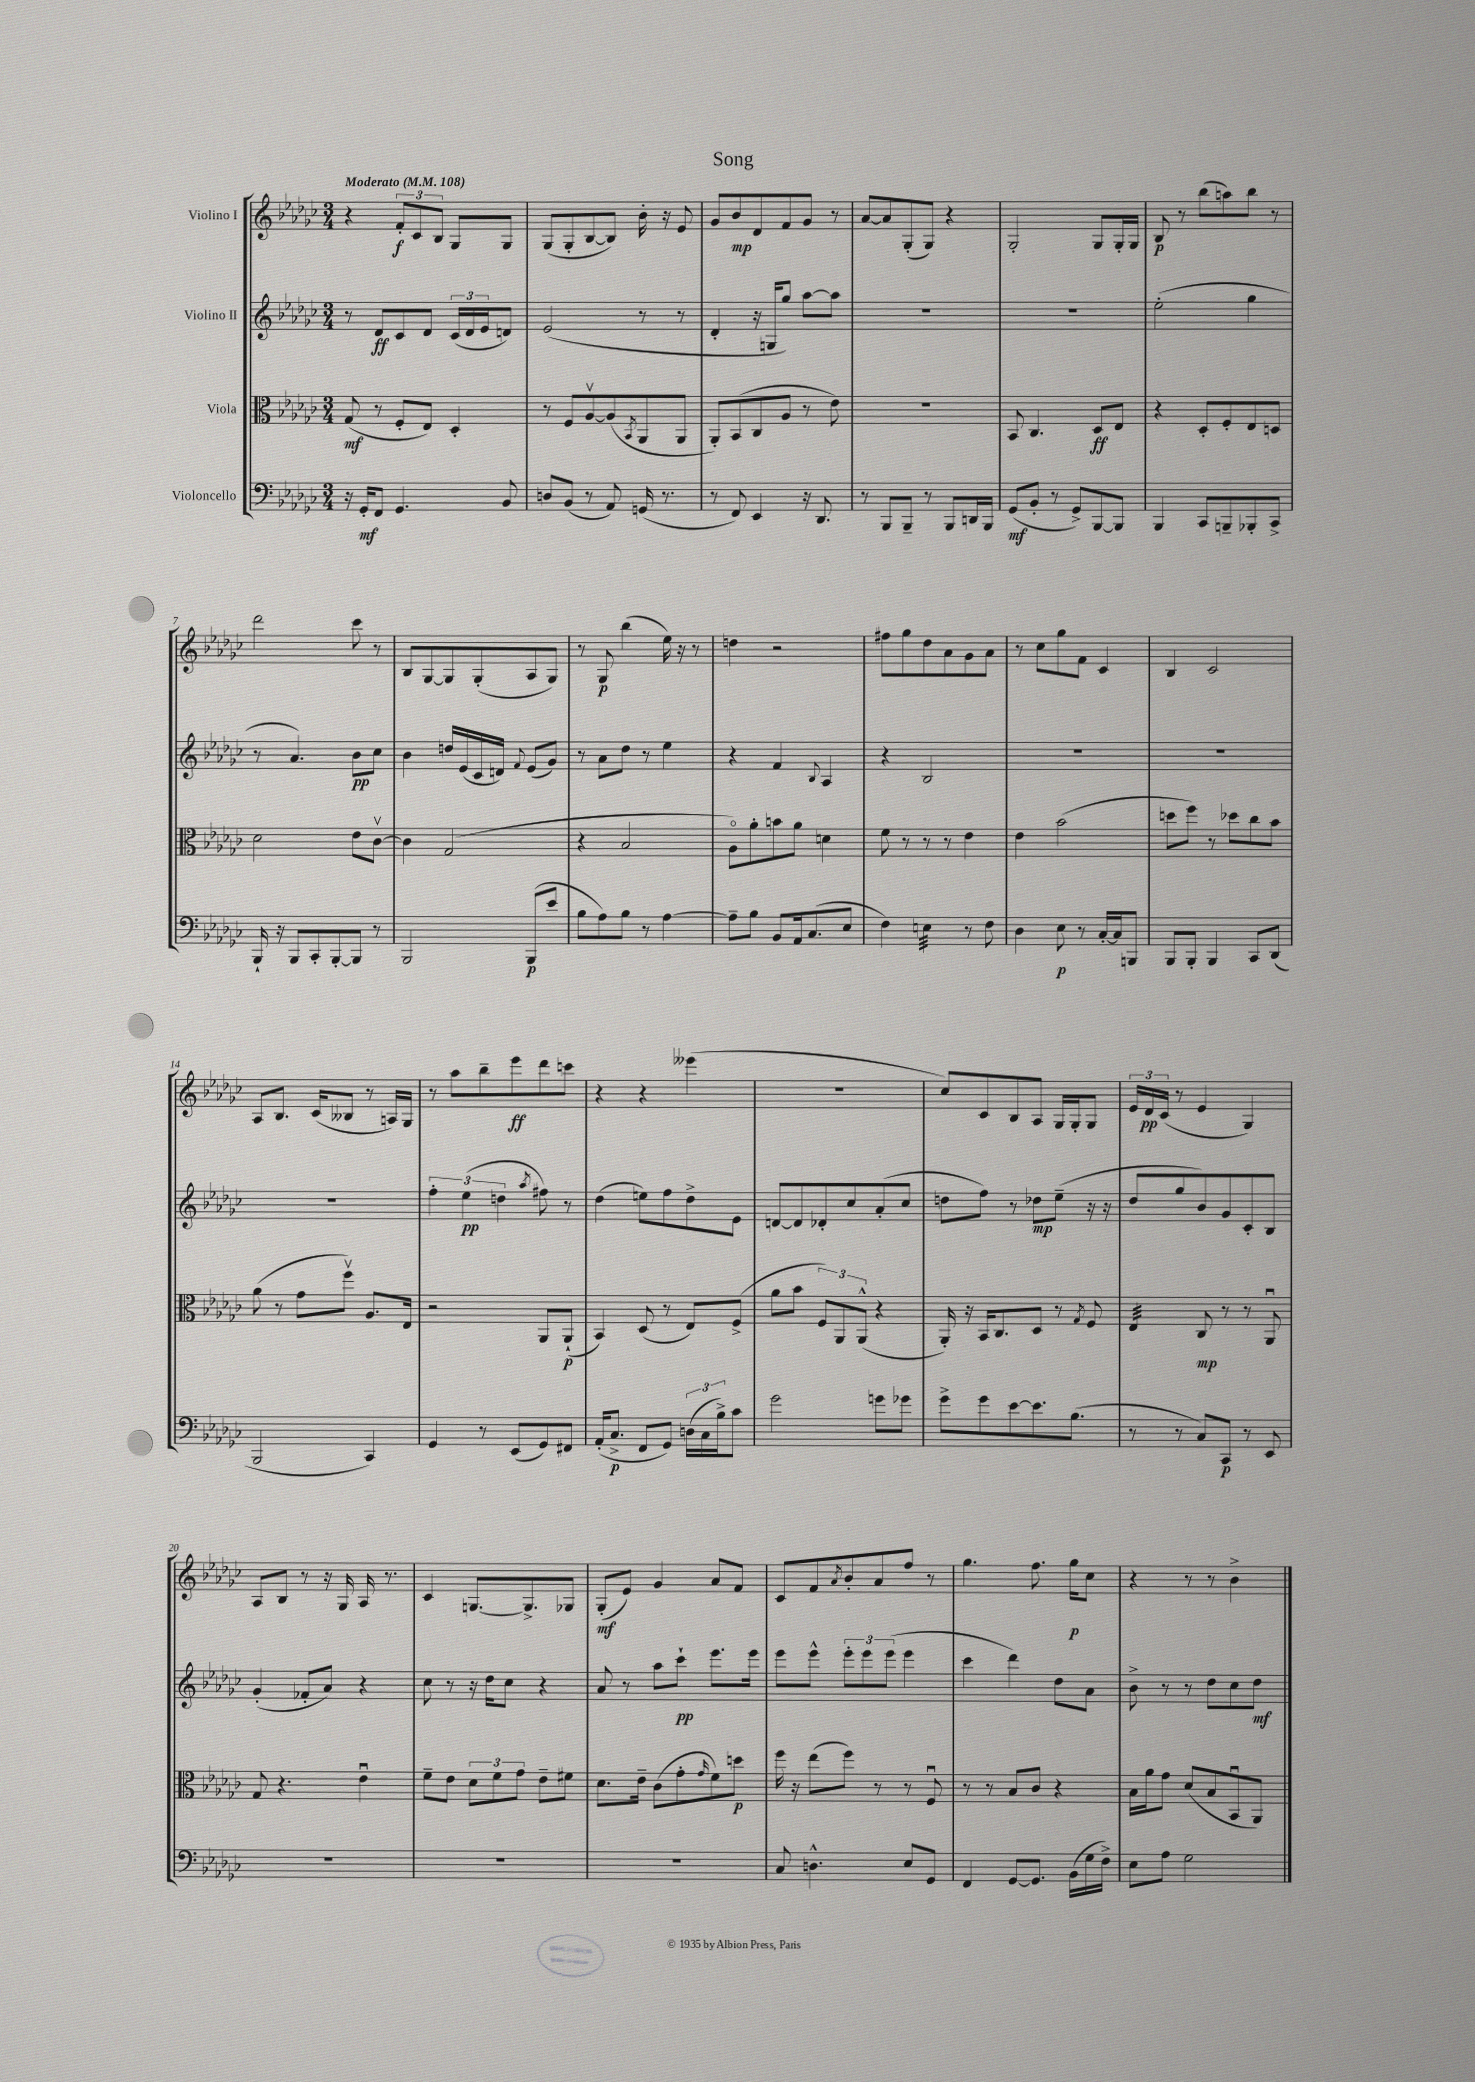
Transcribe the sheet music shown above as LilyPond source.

\header { title = "Song" }
<<
\new StaffGroup <<
\new Staff = "s0" \with { instrumentName = "Violino I" } {
    \clef treble \key ges \major \numericTimeSignature \time 3/4 \tempo "Moderato" 4 = 108
    r4 \tuplet 3/2 { f'8-.\f ces'8 bes8 } ges8 ges8 |
    ges8( ges8-. bes8~ bes8) bes'16-. r16 ees'8 |
    ges'8 bes'8\mp des'8 f'8 ges'8 r8 |
    aes'8~ aes'8 ges8-.( ges8) r4 |
    ges2-. ges8 ges16-. ges16 |
    bes8\p r8 bes''8( a''8) bes''8 r8 |
    des'''2 ces'''8 r8 |
    bes8 ges8~ ges8 ges8-.( aes8 ges8) |
    r8 ges8\p bes''4( ees''16) r16 r8 |
    d''4 r2 |
    fis''8 ges''8 des''8 aes'8 ges'8 aes'8 |
    r8 ces''8 ges''8 f'8 ces'4 |
    bes4 ces'2 |
    aes8 bes8. ces'16( beses8 r8 a16) ges16 |
    r8 aes''8 bes''8-- ees'''8\ff des'''8 c'''8 |
    r4 r4 eeses'''4( |
    R2. |
    ces''8) ces'8 bes8 aes8 ges16 ges16-. ges8 |
    \tuplet 3/2 { ees'16 des'16\pp ces'16( } r8 ees'4 ges4) |
    aes8 bes8 r8 r16 ges16 aes16 r8. |
    ces'4 g8.~ g8.-> ges8 |
    ges8-.\mf( ees'8) ges'4 aes'8 f'8 |
    ces'8 f'8 \acciaccatura { aes'8 } bes'8-. aes'8 f''8 r8 |
    ges''4. f''8. ges''16\p ces''8 |
    r4 r8 r8 bes'4-> \bar "|." |
}
\new Staff = "s1" \with { instrumentName = "Violino II" } {
    \clef treble \key ges \major \numericTimeSignature \time 3/4
    r8 des'8\ff ces'8 des'8 \tuplet 3/2 { ces'16( des'16 ees'16 } d'8) |
    ees'2( r8 r8 |
    des'4-. r16 g16 ges''8) aes''8~ aes''8 |
    R2. |
    R2. |
    ees''2-.( ges''4 |
    r8 aes'4.) bes'8\pp ces''8 |
    bes'4 d''16 ees'16( ces'16 d'16) \appoggiatura { f'8 } ees'8( ges'8) |
    r8 aes'8 des''8 r8 ees''4 |
    r4 f'4 \appoggiatura { bes8 } aes4 |
    r4 bes2 |
    R2. |
    R2. |
    R2. |
    \tuplet 3/2 { f''4-. ees''4\pp( d''4 } \acciaccatura { aes''8 } fis''8) r8 |
    des''4( e''8) f''8 des''8-> ees'8 |
    d'8~ d'8 des'8-. ces''8 aes'8-.( ces''8 |
    d''8 f''8) r8 des''8\mp ees''8--( r16 r16 |
    des''8 ges''8 bes'8) ges'8 ces'8-. bes8 |
    ges'4-.( fes'8-. aes'8) r4 |
    ces''8 r8 r16 des''16 ces''8 r4 |
    aes'8 r8 aes''8 ces'''8-!\pp ees'''8. ees'''16 |
    ees'''8 ees'''8-^ \tuplet 3/2 { ees'''8-. ees'''8 ees'''8( } ees'''4 |
    ces'''4 des'''4) des''8 aes'8 |
    bes'8-> r8 r8 des''8 ces''8 des''8\mf \bar "|." |
}
\new Staff = "s2" \with { instrumentName = "Viola" } {
    \clef alto \key ges \major \numericTimeSignature \time 3/4
    ges8\mf( r8 f8-. ees8) des4-. |
    r8 f8 aes8~\upbow aes8( \acciaccatura { bes,8 } aes,8 aes,8 |
    aes,8-.) bes,8( ces8 aes8 r8 ees'8) |
    R2. |
    bes,8 ces4. des8\ff ees8 |
    r4 des8-. f8-. ees8 d8 |
    des'2 ees'8 ces'8~\upbow |
    ces'4 ges2( |
    r4 bes2 |
    aes8\flageolet) aes'8-. b'8 aes'8 d'4 |
    f'8 r8 r8 r8 ees'4 |
    ees'4 bes'2( |
    d''8 f''8) r8 des''8 ces''8 bes'8 |
    aes'8( r8 ges'8 f''8\upbow) aes8. ees16 |
    r2 aes,8 aes,8-!\p( |
    bes,4) des8( r8 ees8) f8->( |
    aes'8 bes'8 \tuplet 3/2 { f8) aes,8 aes,8-^( } r4 |
    aes,16-.) r16 bes,16 ces8. des8 r8 \acciaccatura { ges8 } f8 |
    ees4:32 ces8\mp r8 r8 aes,8\downbow |
    ges8 r4. ees'4\downbow |
    f'8-- ees'8 \tuplet 3/2 { des'8 f'8 ges'8 } ees'8-- fis'8 |
    des'8. ees'16-- ces'8( ges'8-. \grace { ges'16 } f'8) d''8\p |
    f''16 r16 ees''8( f''8) r8 r8 f8\downbow |
    r8 r8 bes8 ces'8 r4 |
    bes16 aes'16 ges'8 des'8( bes8 bes,8\downbow aes,8) \bar "|." |
}
\new Staff = "s3" \with { instrumentName = "Violoncello" } {
    \clef bass \key ges \major \numericTimeSignature \time 3/4
    r16 ges,16-.\mf f,8 ges,4. bes,8 |
    d8 bes,8( r8 aes,8) g,16( r8. |
    r8 f,8) ees,4 r16 des,8. |
    r8 bes,,8 bes,,8-- r8 bes,,8 d,16 bes,,16 |
    ges,8\mf( bes,8-. r8 ges,8->) bes,,8~ bes,,8 |
    bes,,4 ces,8 b,,8-- bes,,8-. ces,8-> |
    bes,,16-! r16 bes,,8 ces,8-. bes,,8~-. bes,,8 r8 |
    bes,,2 bes,,8\p( ees'8 |
    bes8 aes8) bes8 r8 aes4~ |
    aes8-- bes8 bes,8 aes,16 ces8.( ees8 |
    f4) e4:32 r8 f8 |
    des4 ees8\p r8 ces16~-. ces16 b,,8 |
    bes,,8 bes,,8-. bes,,4 ces,8 des,8( |
    bes,,2 ces,4) |
    ges,4 r8 ees,8( ges,8) fis,8 |
    aes,16-.( ces8.->\p f,8 ges,8) \tuplet 3/2 { d16( ces16 bes16->) } ces'8 |
    ges'2 g'8 ges'8 |
    ges'8-> ges'8 ees'8~ ees'8. bes8.( |
    r8 r8 ces8) ces,8\p r8 ees,8 |
    R2. |
    R2. |
    R2. |
    ces8 d4.-^ ees8 ges,8 |
    f,4 ges,8~ ges,8. bes,16( ges16 f16->) |
    ees8 aes8 ges2 \bar "|." |
}
>>
>>
